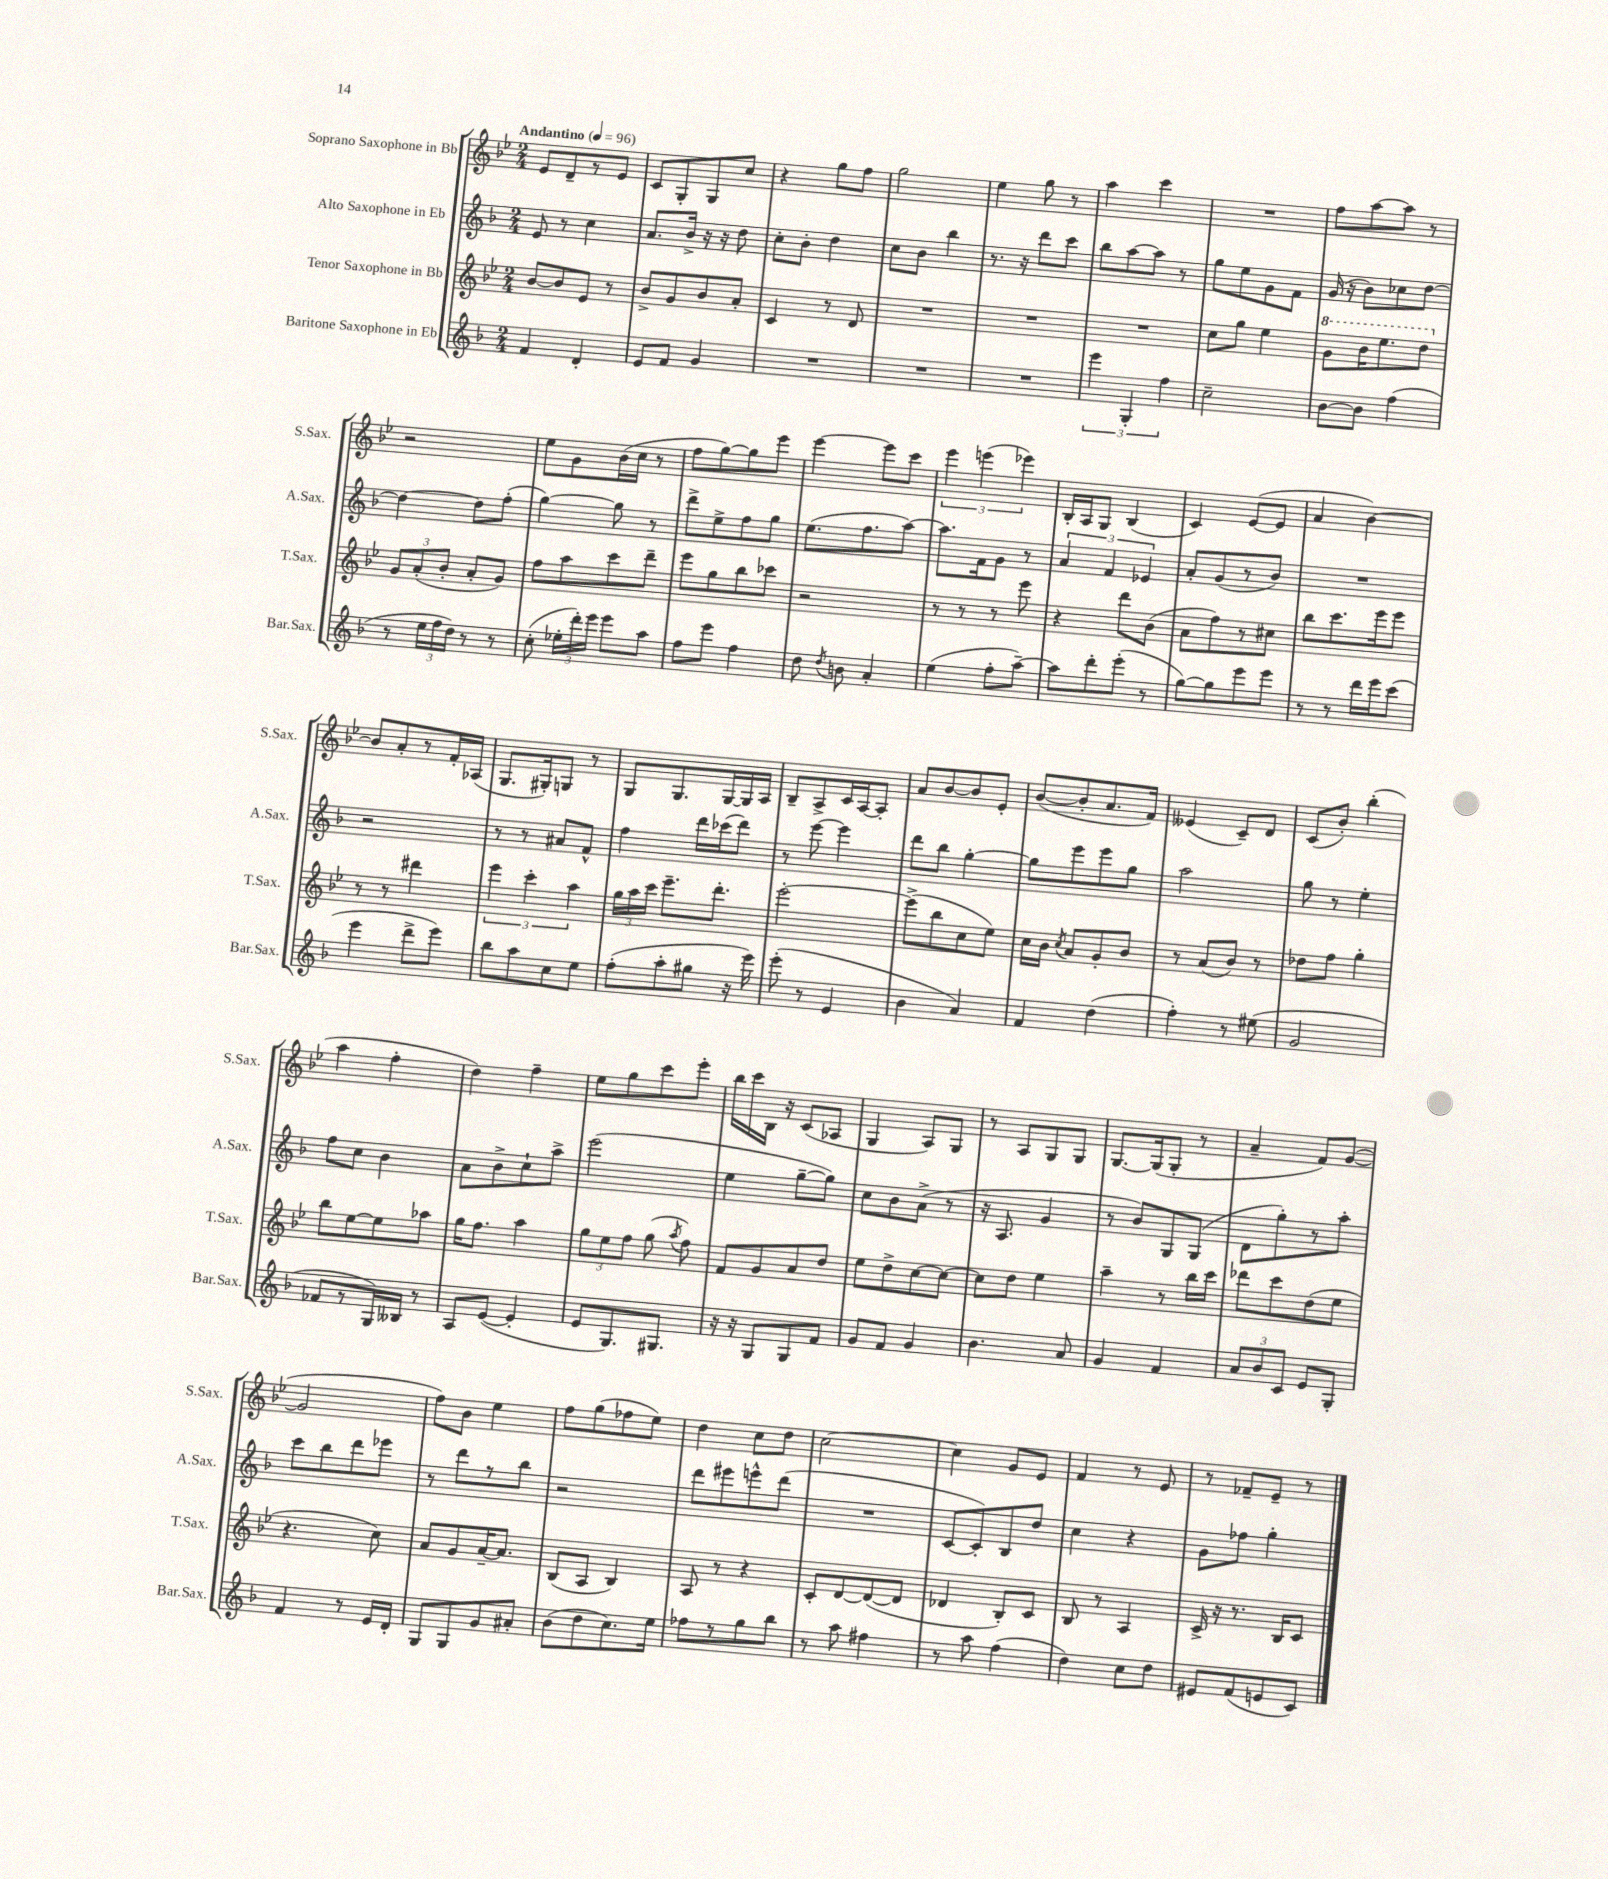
<<
\new StaffGroup <<
\new Staff = "s0" \with { instrumentName = "Soprano Saxophone in Bb" shortInstrumentName = "S.Sax." } {
    \clef treble \key bes \major \numericTimeSignature \time 2/4 \tempo "Andantino" 4 = 96
    \autoBeamOff ees'8[ d'8-- r8 ees'8] |
    c'8[ g8-. g8 c''8] |
    r4 g''8[ f''8] |
    g''2 |
    ees''4 g''8 r8 |
    a''4 c'''4 |
    R2 |
    f''8[ a''8~ a''8] r8 |
    r2 |
    ees''8[ g'8 bes'16( c''16] r8 |
    f''8[ g''8~) g''8 ees'''8] |
    ees'''4~ ees'''8[ c'''8] |
    \tuplet 3/2 { ees'''4 e'''4( ees'''4) } |
    bes16[-. a16 g8] bes4( |
    c'4) ees'8[~( ees'8] |
    a'4 bes'4~) |
    bes'8[ a'8-. r8 f'16-. aes16]( |
    g8.[ gis16-.) g8] r8 |
    g8[ g8. g16~ g16 a16] |
    bes8[-- a8-> c'16 a16~ a8]-. |
    a'8[ bes'8~ bes'8 ees'8]-. |
    bes'8[~( bes'8-. a'8. f'16]) |
    eeses'4( c'8[--) d'8] |
    c'8[( bes'8]-.) bes''4-.( |
    a''4 f''4-. |
    d''4) f''4-- |
    ees''8[ g''8 c'''8 ees'''8]-. |
    bes''16[ c'''16 bes16] r16 c'8[( aes8] |
    g4 a8[) g8] |
    r8 a8[ g8 g8] |
    g8.[~ g16( g8]-. r8 |
    a'4-- f'8[) g'8]~( |
    g'2 |
    f''8[) bes'8] ees''4 |
    f''8[ g''8( fes''8 ees''8]) |
    d''4 c''8[ d''8] |
    c''2~ |
    c''4 g'8[ ees'8] |
    f'4 r8 ees'8 |
    r8 fes'8[-- ees'8]-- r8 \bar "|." |
}
\new Staff = "s1" \with { instrumentName = "Alto Saxophone in Eb" shortInstrumentName = "A.Sax." } {
    \clef treble \key f \major \numericTimeSignature \time 2/4
    \autoBeamOff e'8 r8 c''4 |
    a'8.[ bes'16]-> r16 r16 d''8 |
    c''8[-. bes'8]-. d''4 |
    c''8[ bes'8] bes''4 |
    r8. r16 d'''8[ c'''8] |
    bes''8[ a''8~ a''8] r8 |
    g''8[ e''8 g'8 f'8] |
    g'16( r16 bes'8[) ces''8 d''8]~ |
    d''4~ d''8[ f''8]-.( |
    g''4~) g''8 r8 |
    d'''8[-> e''8-> f''8 g''8] |
    e''8.[( f''8. a''8]~) |
    a''8.[ f'16 g'8] r8 |
    \tuplet 3/2 { a'4 f'4 ees'4 } |
    a'8[-. g'8( r8 bes'8]) |
    R2 |
    r2 |
    r8 r8 ais'8[ f'8]-^ |
    f''4 d'''16[ ces'''16( d'''8]) |
    r8 e'''8~ e'''4 |
    d'''8[ bes''8] g''4~-. |
    g''8[ e'''8 e'''8 g''8] |
    a''2 |
    g''8 r8 e''4-. |
    f''8[ c''8] bes'4 |
    a'8[ bes'8-> c''8-! a''8]-> |
    e'''2( |
    e''4 g''8[~-- g''8]) |
    c''8[ bes'8 a'8]->( r8 |
    r16 a8. g'4 |
    r8 bes'8[) g8 g8]( |
    d'8[ g''8-.) r8 a''8]-. |
    c'''8[ bes''8 d'''8 ees'''8] |
    r8 d'''8[ r8 bes''8] |
    r2 |
    d'''8[ eis'''8 e'''8-^ d'''8]( |
    R2 |
    c'8[~ c'8-.) bes8 d''8] |
    c''4 r4 |
    g'8[ fes''8] g''4-. \bar "|." |
}
\new Staff = "s2" \with { instrumentName = "Tenor Saxophone in Bb" shortInstrumentName = "T.Sax." } {
    \clef treble \key bes \major \numericTimeSignature \time 2/4
    \autoBeamOff bes'8[~ bes'8 ees'8] r8 |
    bes'8[-> g'8 bes'8 a'8]-. |
    c'4 r8 d'8 |
    R2 |
    R2 |
    R2 |
    c''8[ g''8] ees''4 |
    \ottava #1 g''8[ bes''16 ees'''8. d'''8] \ottava #0 |
    \tuplet 3/2 { g'8[ a'8-.( bes'8]-. } a'8[-. g'8]) |
    f''8[ a''8 c'''8 d'''8]-- |
    ees'''8[ g''8 bes''8 ces'''8] |
    r2 |
    r8 r8 r8 ees'''8 |
    r4 d'''8[ bes'8]( |
    a'8[ f''8) r8 cis''8] |
    bes''8[ c'''8. ees'''16 ees'''8] |
    r8 r8 dis'''4 |
    \tuplet 3/2 { ees'''4 c'''4-. a''4 } |
    \tuplet 3/2 { g''16[ a''16 c'''16] } ees'''8.[-- d'''8.]-. |
    ees'''2~-. |
    ees'''8[->( bes''8 c''8 ees''8]) |
    c''16[ bes'16] \acciaccatura { c''8 } a'8[ g'8-. bes'8] |
    r8 a'8[( bes'8]) r8 |
    des''8[ f''8] g''4-. |
    bes''8[ ees''8~ ees''8 aes''8] |
    g''16[ f''8.] a''4 |
    \tuplet 3/2 { g''8[ ees''8 f''8] } g''8( \acciaccatura { a''8 } f''8) |
    f'8[ g'8 a'8 d''8] |
    ees''8[ d''8-> c''8~ c''8]~ |
    c''8[ d''8] ees''4 |
    a''4-- r8 bes''16[ c'''16] |
    des'''8[ c'''8 d''8( ees''8] |
    r4. c''8) |
    a'8[ g'8 a'16~-- a'8.] |
    bes8[( a8] bes4) |
    a8 r8 r4 |
    c'8[-. d'8~ d'8~( d'8] |
    des'4 bes8[-.) c'8] |
    bes8 r8 a4 |
    c'16-> r16 r8. bes16[ c'8] \bar "|." |
}
\new Staff = "s3" \with { instrumentName = "Baritone Saxophone in Eb" shortInstrumentName = "Bar.Sax." } {
    \clef treble \key f \major \numericTimeSignature \time 2/4
    \autoBeamOff f'4 d'4-. |
    e'8[ f'8] g'4 |
    R2 |
    R2 |
    R2 |
    \tuplet 3/2 { e'''4 g4-. f''4 } |
    c''2-- |
    bes'8[~ bes'8] f''4( |
    r8 \tuplet 3/2 { e''16[ f''16 d''16]) } r8 r8 |
    c''8-.( \tuplet 3/2 { ees''16[-. d'''16-.) e'''16] } e'''8[ a''8] |
    f''8[ e'''8] f''4 |
    d''8 \acciaccatura { d''8 } b'8 a'4-. |
    e''4( f''8[-. a''8]~--) |
    a''8[ d'''8-. e'''8]-.( r8 |
    g''8[~) g''8 e'''8 e'''8] |
    r8 r8 d'''16[ e'''16 c'''8]( |
    e'''4 d'''8[-> e'''8]) |
    bes''8[ a''8 c''8 e''8] |
    f''8[-.( a''8-. gis''8] r16 e'''16) |
    e'''8-.( r8 e'4 |
    bes'4 a'4) |
    f'4 d''4( |
    f''4-.) r8 eis''8( |
    g'2 |
    fes'8[ r8 g16) beses16] r8 |
    a8[ e'8]~( e'4-. |
    e'8[ g8.) gis8.] |
    r16 r16 g8[ g8 f'8] |
    g'8[ f'8] g'4 |
    bes'4. a'8 |
    g'4 f'4 |
    \tuplet 3/2 { a'8[ bes'8 c'8] } e'8[ g8]-. |
    f'4 r8 e'16[ d'16]-. |
    g8[ g8 g'8 ais'8]-. |
    bes'8[( d''8 c''8.) e''16] |
    fes''8[ r8 g''8 bes''8] |
    r8 a''8 fis''4 |
    r8 a''8 f''4( |
    d''4) c''8[ d''8] |
    eis'8[ f'8( e'8 c'8]) \bar "|." |
}
>>
>>
\layout { \context { \Score \remove "Bar_number_engraver" } }
